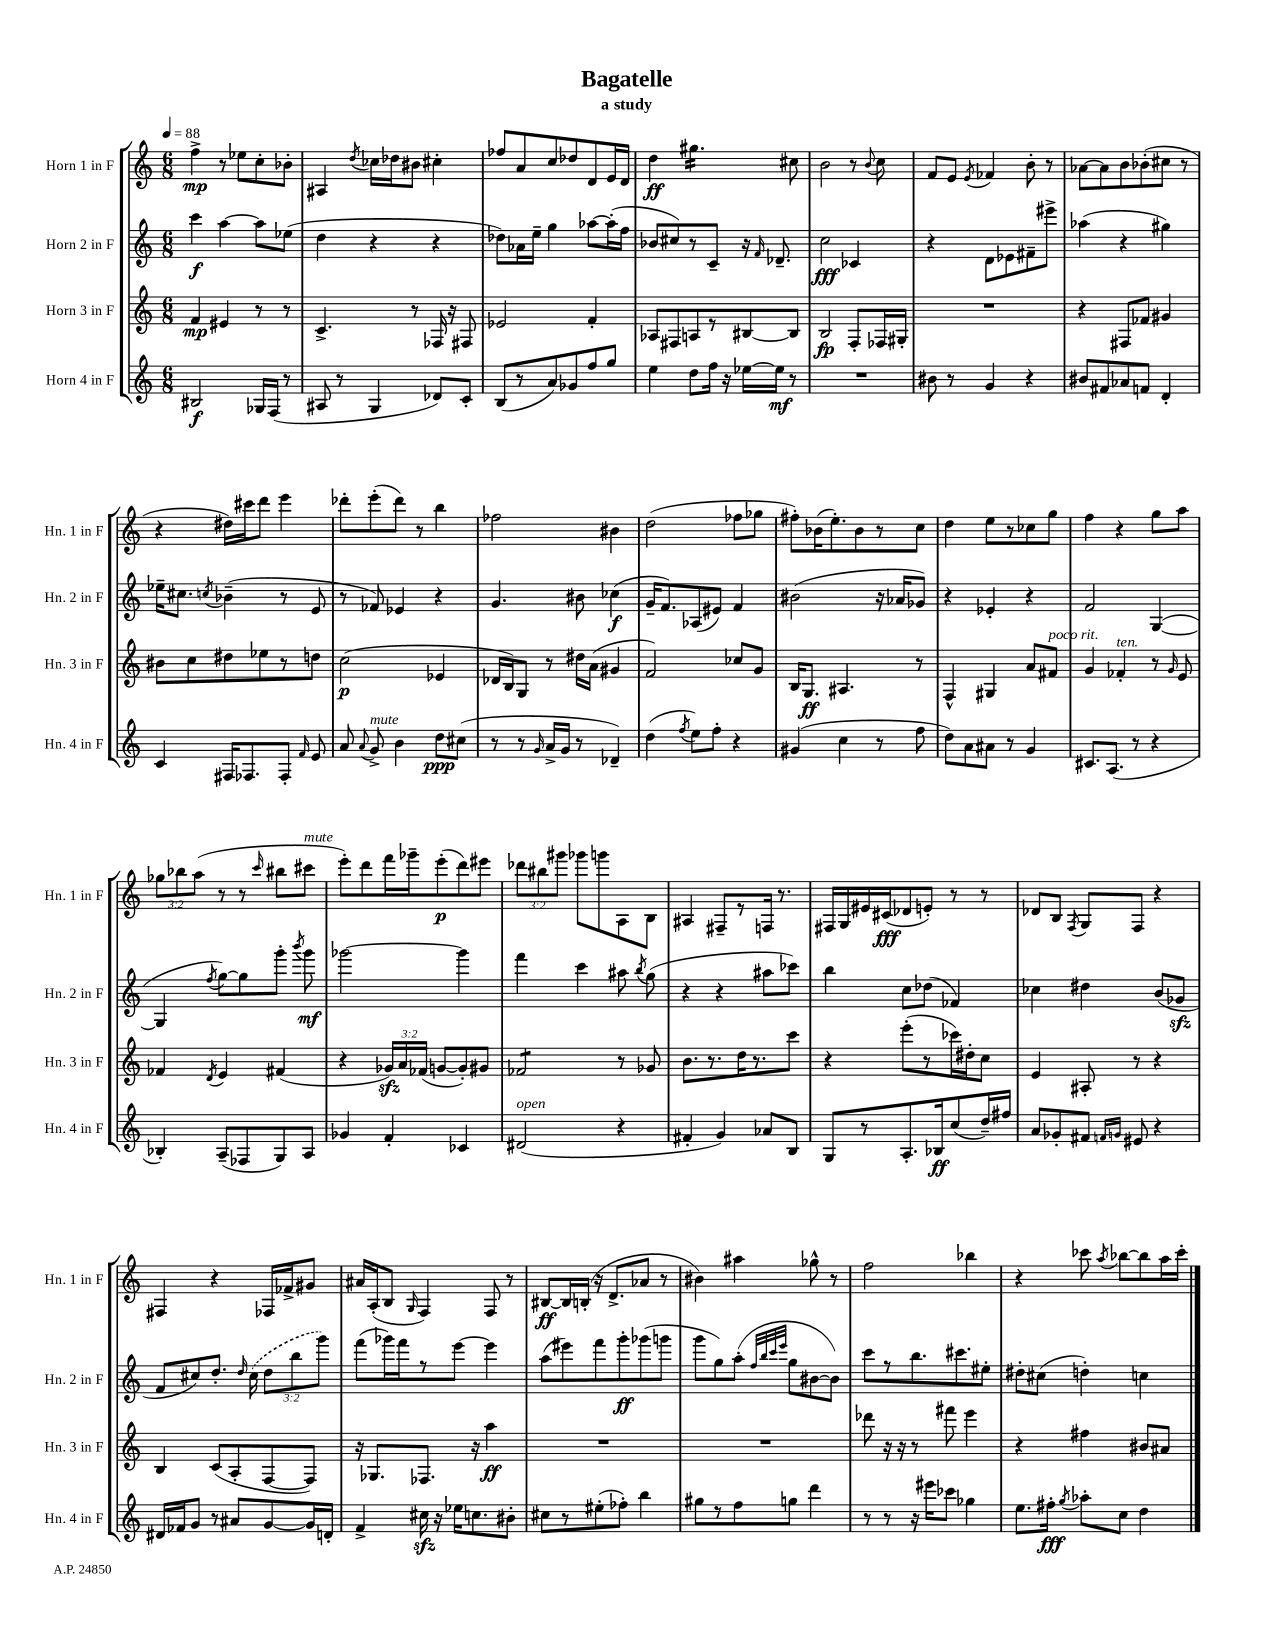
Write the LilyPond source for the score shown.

\header { title = "Bagatelle" subtitle = "a study" }
<<
\new StaffGroup <<
\new Staff = "s0" \with { instrumentName = "Horn 1 in F" shortInstrumentName = "Hn. 1 in F" } {
    \clef treble \key c \major \numericTimeSignature \time 6/8 \override Staff.TupletNumber.text = #tuplet-number::calc-fraction-text \tempo 4 = 88
    \autoBeamOff f''4->\mp r8 ees''8[ c''8-. bes'8]-. |
    ais4 \acciaccatura { d''8 } ces''16[ des''16 bis'8] cis''4-. |
    fes''8[ a'8 c''8 des''8 d'8 e'16 d'16] |
    d''4\ff gis''4.:16 cis''8 |
    b'2 r8 \appoggiatura { b'8 } c''8 |
    f'8[ e'8] \acciaccatura { e'8 } fes'4 b'8-. r8 |
    aes'8[~ aes'8 b'8 bes'8-.( cis''8] r8 |
    r4 dis''16[) cis'''16 d'''8] e'''4 |
    des'''8[-. e'''8-.( des'''8]) r8 b''4 |
    fes''2 bis'4 |
    d''2( fes''8[ ges''8] |
    fis''8[-.) bes'16( e''8.-.) bes'8 r8 c''8] |
    d''4 e''8[ r8 ces''8 g''8] |
    f''4 r4 g''8[ a''8] |
    \tuplet 3/2 { ges''8[ bes''8 a''8]( } r8 r8 \grace { c'''16 } bis''8[ cis'''8]^\markup { \italic "mute" } |
    e'''8[-.) d'''8 f'''16 ges'''16-- e'''8-.\p( d'''8) eis'''8] |
    \tuplet 3/2 { des'''8[ bis''8 gis'''8] } ges'''8[ g'''8 a8 b8] |
    ais4 fis8[-- r8 f16] r8. |
    fis16[ g16 eis'16 cis'16\fff( des'8 e'8]-.) r8 r8 |
    des'8[ b8] \acciaccatura { f8 } g8[ f8] r4 |
    fis4 r4 fes16[ fes'16-> gis'8] |
    ais'16[ a16-.( b8] \grace { g16 } f4) f8 r8 |
    bis8[~\ff bis16 b16]-.( r16 d'8.[-> aes'8] r8 |
    bis'4) ais''4 ges''8-^ r8 |
    f''2 bes''4 |
    r4 ces'''8 \acciaccatura { a''8 } bes''8[~ bes''8 a''16 ces'''16]-. \bar "|." |
}
\new Staff = "s1" \with { instrumentName = "Horn 2 in F" shortInstrumentName = "Hn. 2 in F" } {
    \clef treble \key c \major \numericTimeSignature \time 6/8 \override Staff.TupletNumber.text = #tuplet-number::calc-fraction-text
    \autoBeamOff c'''4\f a''4~ a''8[ ees''8]( |
    d''4 r4 r4 |
    des''8[) aes'16 e''16]-- g''4 aes''8[~ aes''16-.( f''16] |
    bes'8[ cis''8) r8 c'8]-- r16 \grace { f'16 } des'8.-- |
    c''2\fff ces'4 |
    r4 d'8[ ees'8 fis'8-- eis'''8]-> |
    aes''4( r4 gis''4) |
    ees''16[-- cis''8.] \acciaccatura { c''8 } bes'4--( r8 e'8 |
    r8 fes'8) ees'4 r4 |
    g'4. bis'8 ces''4\f( |
    g'16[-- f'8.) aes8( eis'8]) f'4 |
    bis'2( r16 aes'16[ ges'8]) |
    r4 ees'4-. r4 |
    f'2 g4~( |
    g4 \acciaccatura { f''8 } g''8[~) g''8 g'''8]-. \acciaccatura { b'''8 } g'''8\mf |
    ges'''2~ ges'''4 |
    f'''4 c'''4 ais''8 \acciaccatura { b''8 } g''8( |
    r4 r4 ais''8[ ces'''8]) |
    b''4 c''8[ des''8]( fes'4) |
    ces''4 dis''4 b'8[( ges'8]\sfz |
    f'8[ cis''8) d''8.]-. \grace { d''16 } \once \slurDashed cis''16( \tuplet 3/2 { d''8[ b''8 g'''8]) } |
    f'''8[( ges'''16) f'''16 r8 e'''8]~ e'''4 |
    a''8[( eis'''8) f'''8 g'''8-.\ff ges'''8( g'''8] |
    g'''8[ g''8) a''8]-.( \grace { f''32[ b''32 c'''32 e'''32] } g''8[ bis'8~ bis'8]) |
    c'''8[ r8 b''8. cis'''8. eis''8]-. |
    dis''8[-. cis''8]( d''4-.) c''4 \bar "|." |
}
\new Staff = "s2" \with { instrumentName = "Horn 3 in F" shortInstrumentName = "Hn. 3 in F" } {
    \clef treble \key c \major \numericTimeSignature \time 6/8 \override Staff.TupletNumber.text = #tuplet-number::calc-fraction-text
    \autoBeamOff f'4\mp eis'4 r8 r8 |
    c'4.-> r8 fes16 r16 fis8 |
    ees'2 f'4-. |
    aes8[ fis8 a8 r8 bis8~ bis8] |
    b2\fp f8[-. fes16 gis16]-. |
    R2. |
    r4 fis8[ fes'8] gis'4 |
    bis'8[ c''8 dis''8 ees''8 r8 d''8] |
    c''2\p( ees'4 |
    des'16[ b16) g8] r8 dis''16[ a'16]( gis'4 |
    f'2) ces''8[ g'8] |
    b16[ g8.]\ff ais4. r8 |
    f4-^ gis4 a'8[ fis'8]^\markup { \italic "poco rit." } |
    g'4 fes'4-.^\markup { \italic "ten." } r8 \grace { g'16 } e'8 |
    fes'4 \acciaccatura { d'8 } e'4 fis'4( |
    r4 \tuplet 3/2 { ges'16[\sfz) a'16 fes'16]( } g'8[~ g'8-.) gis'8] |
    fes'2:8 r8 ges'8 |
    b'8.[ r8. d''16 r8. c'''8] |
    r4 e'''8[-.( r8 ces'''16) dis''16-. c''8] |
    e'4 ais8-. r8 r4 |
    b4 c'8[( a8-. f8~ f8]) |
    r16 ges8.[ fes8.] r16 a''4\ff |
    R2. |
    R2. |
    des'''8 r16 r16 r8 fis'''8 e'''4 |
    r4 fis''4 bis'8[ ais'8] \bar "|." |
}
\new Staff = "s3" \with { instrumentName = "Horn 4 in F" shortInstrumentName = "Hn. 4 in F" } {
    \clef treble \key c \major \numericTimeSignature \time 6/8
    \autoBeamOff bis2\f ges16[ f16]( r8 |
    ais8 r8 g4 des'8[) c'8]-. |
    b8[( r8 a'8) ges'8 f''8 g''8] |
    e''4 d''8[ f''16] r16 ees''16[~ ees''16]\mf r8 |
    R2. |
    bis'8 r8 g'4 r4 |
    bis'8[ fis'8 aes'8 f'8] d'4-. |
    c'4 fis16[ fes8. fes8]-. \grace { f'16 } e'8 |
    a'8 \appoggiatura { a'8 } g'8->^\markup { \italic "mute" } b'4 d''8[\ppp cis''8]( |
    r8 r8 \grace { g'16 } a'16[-> g'16] r8 des'4--) |
    d''4( \acciaccatura { f''8 } e''8[) f''8]-. r4 |
    gis'4( c''4 r8 f''8 |
    d''8[) a'8 ais'8] r8 g'4 |
    cis'8.[ a8.]( r8 r4 |
    bes4-.) a8[--( fes8 g8) a8] |
    ges'4 f'4-. ces'4 |
    dis'2^\markup { \italic "open" }( r4 |
    fis'4-. g'4) aes'8[ b8] |
    g8[ r8 a8.-. bes16\ff c''8( d''16--) fis''16] |
    a'8[ ges'8-. fis'8] \grace { f'16[ g'16] } eis'8 r4 |
    dis'16[ fes'16 g'8] r8 ais'8[ g'8~ g'16 d'16]-. |
    f'4-> cis''16\sfz r16 ees''16[ c''8. bis'8]-. |
    cis''8[ r8 eis''8-.( fes''8]-.) b''4 |
    gis''8[ r8 f''8 g''8] d'''4 |
    r8 r8 r16 eis'''16[ ces'''8] ges''4 |
    e''8.[ fis''16]-.\fff \acciaccatura { g''8 } aes''8[-. c''8] d''4 \bar "|." |
}
>>
>>
\layout { \context { \Score \remove "Bar_number_engraver" } }
